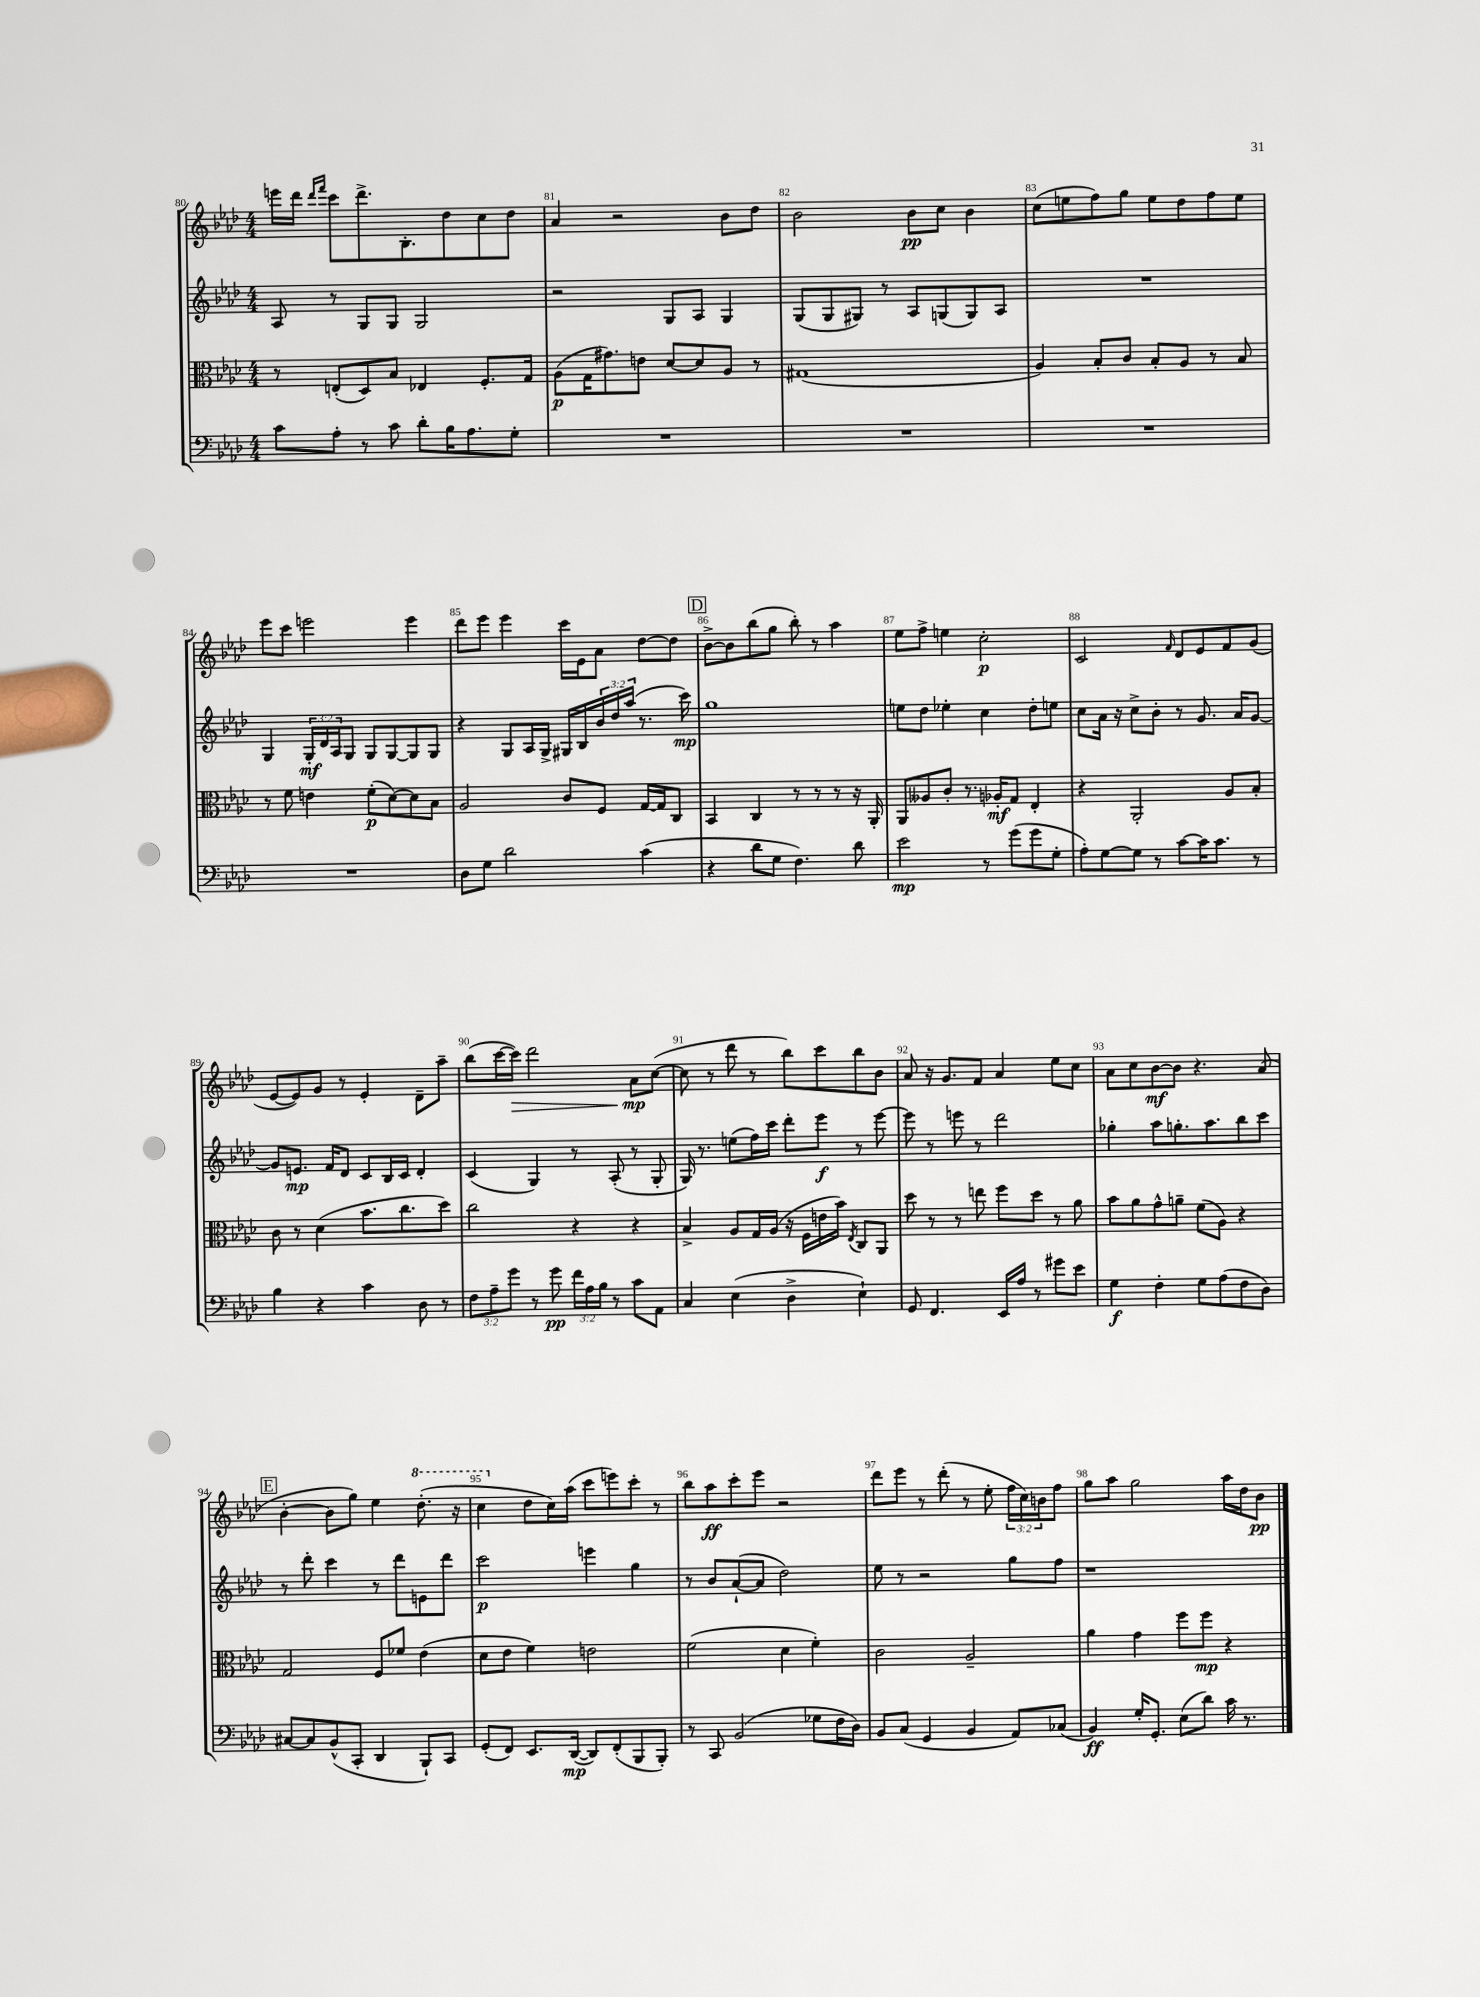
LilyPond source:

<<
\new StaffGroup <<
\new Staff = "s0" {
    \clef treble \key aes \major \numericTimeSignature \time 4/4 \override Staff.TupletNumber.text = #tuplet-number::calc-fraction-text
    e'''16 des'''16 \grace { des'''16 f'''16 } c'''8 des'''8.-> bes8.-. des''8 c''8 des''8 |
    aes'4 r2 bes'8 des''8 |
    bes'2 bes'8\pp c''8 bes'4 |
    c''8( e''8 f''8) g''8 e''8 des''8 f''8 e''8 |
    ees'''8 c'''8 e'''2 e'''4 |
    des'''8 ees'''8 ees'''4 c'''16 ees'16 aes'8 des''8~ des''8 |
    \mark \markup { \box "D" } bes'8~-> bes'8 bes''8( g''8 bes''8-.) r8 aes''4 |
    ees''8 f''8-> e''4 c''2-.\p |
    c'2 \grace { f'16 } des'8 ees'8 f'8 g'8( |
    ees'8~ ees'8) g'8 r8 ees'4-. des'8-- aes''8-- |
    bes''8( c'''16~ c'''16\>) des'''2 aes'8\mp\! c''8~( |
    c''8 r8 des'''8 r8 bes''8) c'''8 bes''8 bes'8 |
    aes'8 r16 g'8. f'8 aes'4 ees''8 c''8 |
    aes'8 c''8 bes'8~\mf bes'8 r4. aes'8( |
    \mark \markup { \box "E" } bes'4~-. bes'8 g''8) ees''4 \ottava #1 des'''8.-.( r16 |
    c'''4 \ottava #0 des''8 c''16) aes''16( c'''8 e'''8) c'''8-. r8 |
    bes''8 aes''8\ff c'''8-. ees'''8 r2 |
    des'''8 ees'''8 r8 des'''8-.( r8 ees''8-. \tuplet 3/2 { f''16 c''16) b'16 } f''8 |
    g''8 aes''8 g''2 aes''16 des''16 bes'8\pp \bar "|." |
}
\new Staff = "s1" {
    \clef treble \key aes \major \numericTimeSignature \time 4/4 \override Staff.TupletNumber.text = #tuplet-number::calc-fraction-text
    aes8 r8 g8 g8 g2 |
    r2 g8 aes8 g4 |
    g8( g8 gis8) r8 aes8 g8( g8) aes8 |
    R1 |
    g4 \tuplet 3/2 { g16-.\mf des'16 aes16 } g8 g8 g8~ g8 g8 |
    r4 g8 aes16 g16-> gis16 bes16 \tuplet 3/2 { bes'16 des''16 aes''16( } r8. c'''16\mp) |
    \mark \markup { \box "D" } g''1 |
    e''8 des''8 ees''4-. c''4 des''8-. e''8 |
    c''8 aes'16 r16 c''8-> bes'8-. r8 g'8. aes'16 g'8~ |
    g'8 e'8.\mp f'16 des'8 c'8 bes16 c'16 des'4-. |
    c'4( g4) r8 aes8-.( r8 g8-. |
    g16) r8. e''8( f''16) c'''16 des'''8-. ees'''8\f r8 ees'''8~ |
    ees'''8 r8 e'''8 r8 des'''2 |
    ges''4-. aes''8 g''8.-. aes''8. bes''8 c'''8 |
    \mark \markup { \box "E" } r8 des'''8-. c'''4 r8 des'''8 e'8 des'''8 |
    c'''2\p e'''4 g''4 |
    r8 bes'8 aes'8~-!( aes'8 des''2) |
    ees''8 r8 r2 g''8 f''8 |
    r1 \bar "|." |
}
\new Staff = "s2" {
    \clef alto \key aes \major \numericTimeSignature \time 4/4
    r8 e8-.( des8) bes8 ees4 f8.-. g16 |
    aes8\p( g16 gis'8.) e'8 des'8~ des'8 aes8 r8 |
    gis1( |
    aes4) bes8-. c'8 bes8-. aes8 r8 bes8 |
    r8 f'8 e'4 f'8-.\p( des'8~) des'8 bes8 |
    aes2 c'8 f8 g16~ g16 c8 |
    \mark \markup { \box "D" } bes,4 c4 r8 r8 r8 r16 aes,16-. |
    aes,8 aeses8 c'8-. r8. aes16-.\mf g8 ees4-. |
    r4 aes,2-. aes8 bes8-. |
    c'8 r8 des'4( bes'8. c''8. des''8) |
    c''2 r4 r4 |
    bes4-> aes8 g16 aes16( r16 f16 e'16 bes'16) \acciaccatura { ees8 } c8 aes,8 |
    des''8 r8 r8 e''8 f''8 des''8 r8 aes'8 |
    bes'8 aes'8 g'8-^ a'8-- f'8( aes8) r4 |
    \mark \markup { \box "E" } g2 f8 fes'8 ees'4( |
    des'8 ees'8 f'4) e'2 |
    f'2( des'4 f'4-.) |
    c'2 aes2-- |
    aes'4 g'4 f''8 f''8\mp r4 \bar "|." |
}
\new Staff = "s3" {
    \clef bass \key aes \major \numericTimeSignature \time 4/4 \override Staff.TupletNumber.text = #tuplet-number::calc-fraction-text
    c'8 aes8-. r8 c'8 des'8-. bes16 aes8. g8-. |
    R1 |
    R1 |
    R1 |
    R1 |
    des8 g8 des'2 c'4( |
    \mark \markup { \box "D" } r4 des'8 g8 f4.) des'8 |
    ees'2\mp r8 g'8( g'8 g8-. |
    aes8-.) g8~ g8 r8 c'8~ c'16 c'8. r8 |
    bes4 r4 c'4 des8 r8 |
    \tuplet 3/2 { f8 aes8-- g'8 } r8 g'8\pp \tuplet 3/2 { f'16 aes16 bes16 } r8 c'8 aes,8 |
    c4 ees4( des4-> ees4-!) |
    g,8 f,4. ees,16 aes16 r8 gis'8 ees'8 |
    g4\f f4-. g8 aes8( f8 des8) |
    \mark \markup { \box "E" } cis8~ cis8 bes,8-^( c,8-. des,4 bes,,8-!) c,8 |
    g,8-.( f,8) ees,8. des,16~\mp( des,8) f,8-.( bes,,8 bes,,8-.) |
    r8 c,8 bes,2( ges8 f16 des16) |
    bes,8 c8( g,4 bes,4 aes,8) ces8( |
    bes,4\ff) g16-. g,8.-. ees8( des'8) c'16 r8. \bar "|." |
}
>>
>>
\layout { \context { \Score currentBarNumber = #80 \override BarNumber.break-visibility = ##(#f #t #t) barNumberVisibility = #all-bar-numbers-visible } }
